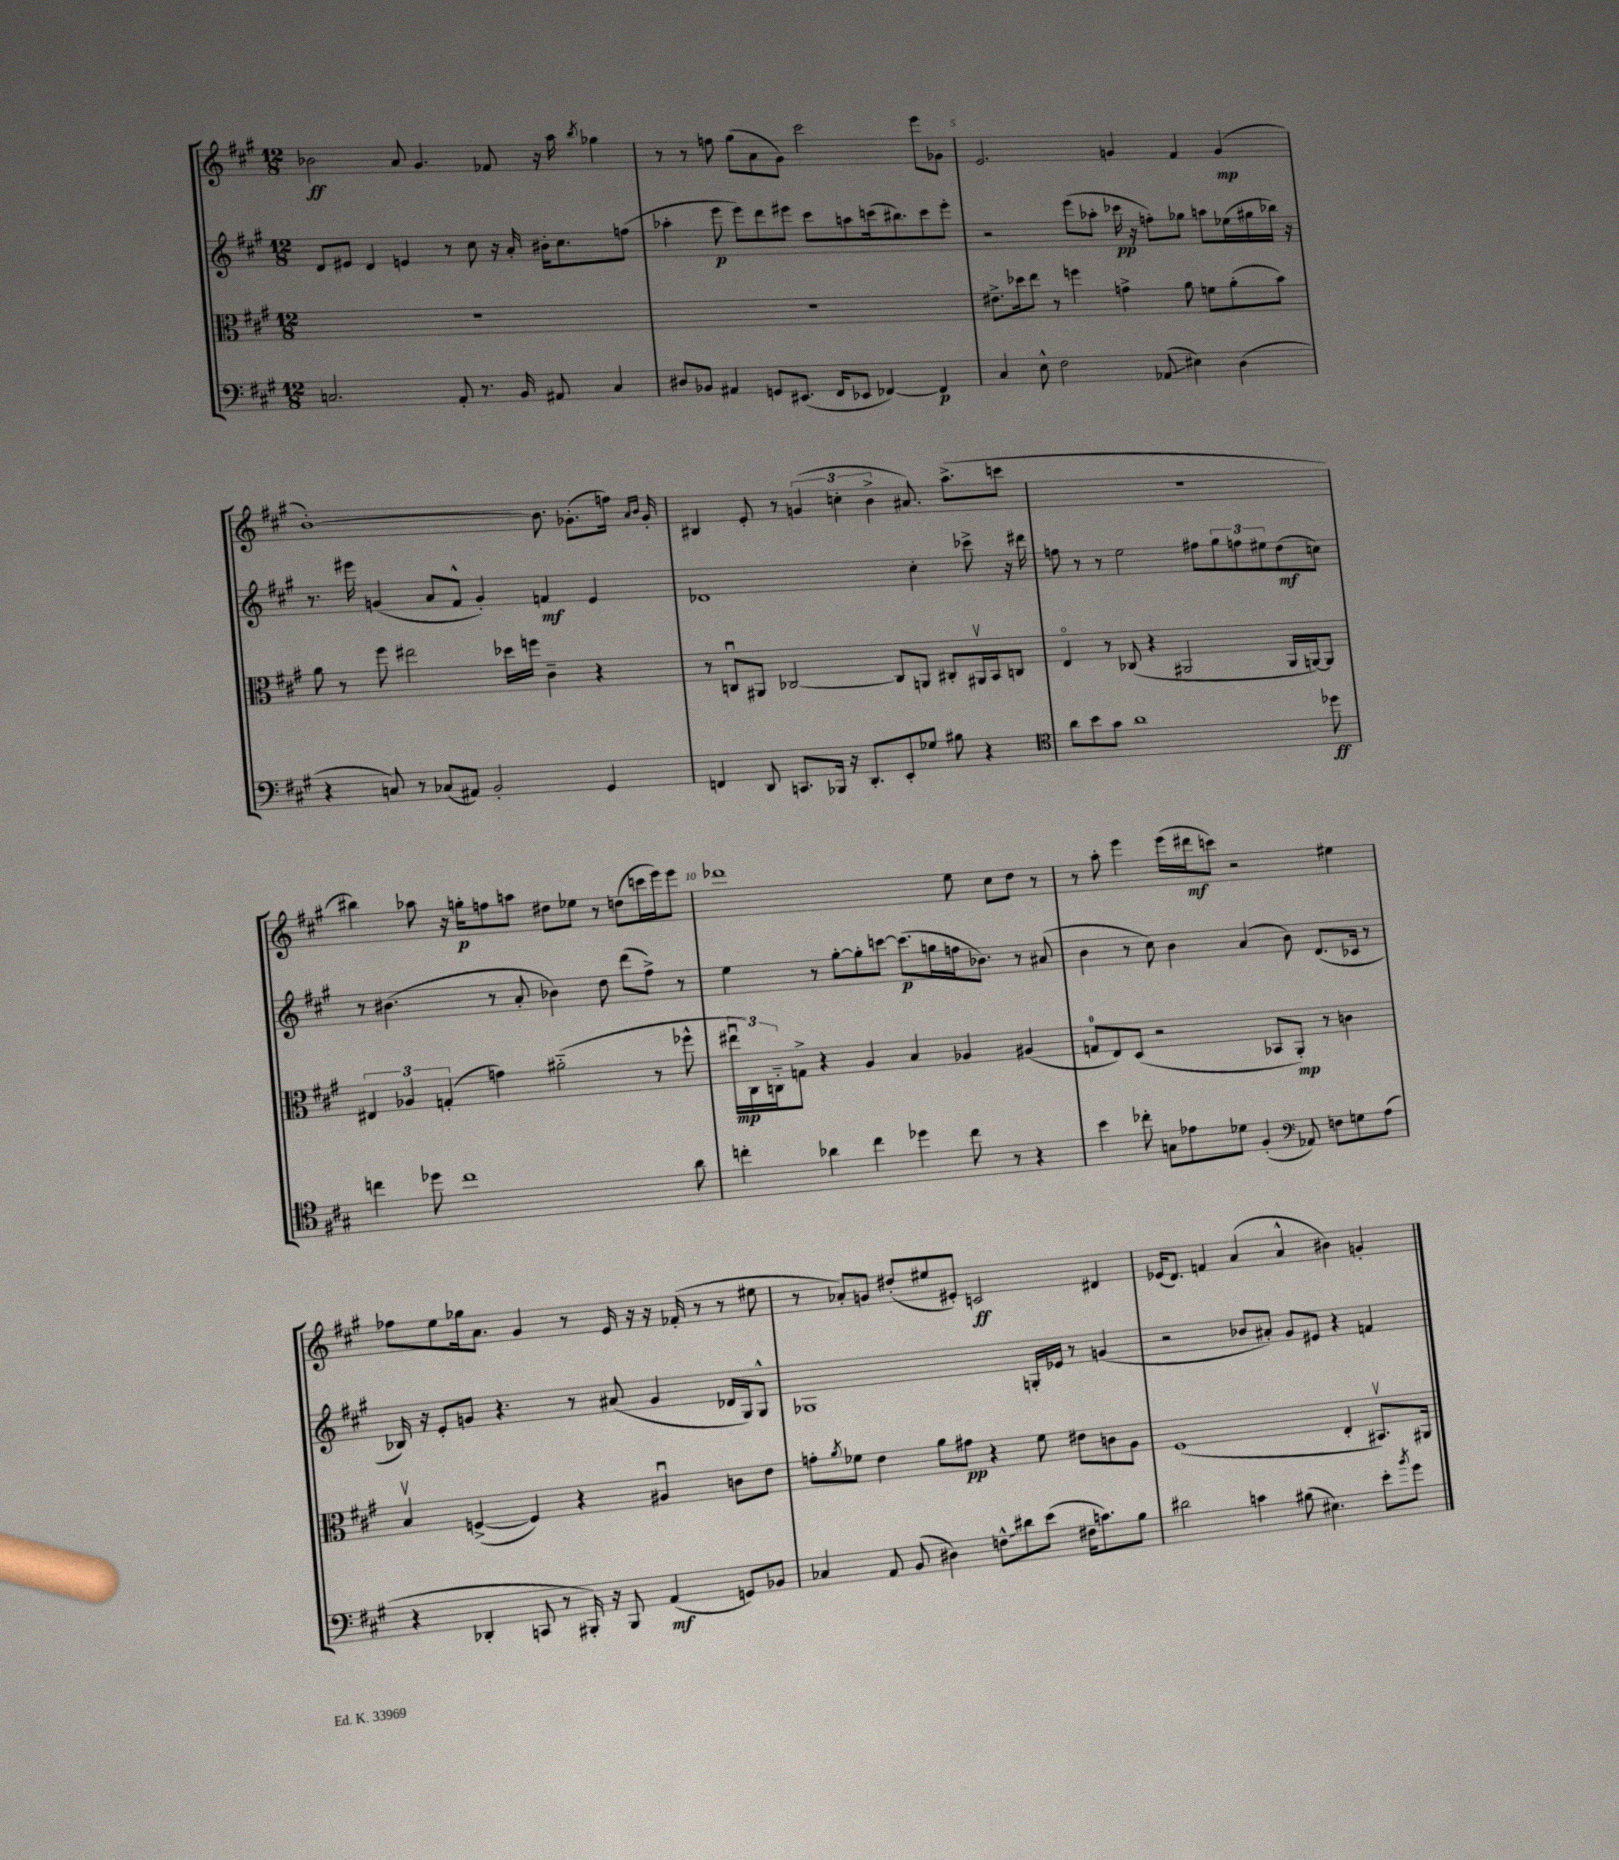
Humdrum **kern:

**kern	**kern	**kern	**kern
*staff4	*staff3	*staff2	*staff1
*clefF4	*clefC3	*clefG2	*clefG2
*k[f#c#g#]	*k[f#c#g#]	*k[f#c#g#]	*k[f#c#g#]
*M12/8	*M12/8	*M12/8	*M12/8
2.C	1.r	8d	2b-
.	.	8e#	.
.	.	4d	.
.	.	4e	8a
.	.	.	4.g#
8AA'	.	8r	.
8.r	.	8cc#	.
.	.	16r	8f-
16BB	.	16a'	.
8AA#	.	16b#'	16r
.	.	8.cc#	16aa
.	.	.	8qbb
4C	.	.	4gg-
.	.	(8ff	.
=	=	=	=
8D#	1.r	4aa-'	8r
8BB-	.	.	8r
4AA#	.	8eee	8ff
.	.	8eee)	(8gg#
8GG	.	8ddd	8a
(8.EE#	.	8eee#	8g#)
.	.	8ccc#	2ccc#
16FF#	.	.	.
8EE-	.	8aa	.
[4FF-)	.	(16ccc	.
.	.	8.bb#)	.
4FF-]	.	8ccc	8eee
.	.	8eee#'	8g-
=	=	=	=
4C#	8.e#^	2r	2.e
.	16dd-	.	.
8E^^	8ee	.	.
2F#	8r	.	.
.	4ff	(8eee	.
.	.	8aa-'	.
.	4g^	16ccc-	4g
.	.	16r	.
(8AA-	.	8ff')	.
4E#)	8a	8gg-	4f#
.	8f	8aa	.
(4D	(8a'	(16ee-	(4g
.	.	16gg#	.
.	8b)	16bb-)	.
.	.	16r	.
=	=	=	=
4r	8a	8.r	[1b')
.	8r	.	.
.	.	16eee#	.
8C)	8ff#	(4g	.
8r	2ee#	.	.
(8C-	.	8a	.
8AA#)	.	8f#^^	.
2BB'	.	4g')	.
.	16dd-	.	.
.	16ff	.	.
.	4c#~	4f	8.b]
.	.	.	(8.g-'
4GG#	4r	4e	.
.	.	.	16ff)
.	.	.	16qqa
.	.	.	16qqb
.	.	.	16g-'
=	=	=	=
4FF	8r	1d-	4B#
.	8Cu	.	.
8DD	8AA#	.	8e'
8.CC	[2C-	.	8r
.	.	.	(6g
16BBB-	.	.	.
16r	.	.	.
.	.	.	6cc'
8.DD'	.	.	.
.	.	.	6b^
8EE'	8C-]	.	.
8G-	8AA	4cc#'	8.a#)
8B#	8C#'	.	.
.	.	.	(8.aa^
4r	16AA#v	8ccc-^	.
.	16BB	.	.
.	8C	16r	8ccc
.	.	16ddd#	.
=	=	=	=
*clefC4	*	*	*
8a	4Eo	8ff	1.r
8b	.	8r	.
8g#	8r	8r	.
1a	(8C-	2ee	.
.	4r	.	.
.	2AA#	.	.
.	.	8ff#	.
.	.	12gg#	.
.	.	12ff	.
.	.	12ee#	.
.	16AA#	(8dd	.
.	[16AA)	.	.
8dd-	8AA]	8cc)	.
=	=	=	=
4cc	6E#	8r	4bb#)
.	.	(4.b#	.
.	6A-	.	.
8dd-	.	.	8aa-
.	(6G'	.	.
1cc	.	.	16r
.	.	.	16gg'
.	4g)	8r	8ff
.	.	8a'	8aa
.	(2a#'~	4b-)	8dd#
.	.	.	8ee-
.	.	8dd	8r
.	.	(8ddd	(8dd
.	8r	8ff#^)	16ccc
.	.	.	16eee)
8a	8ff-^^	8r	8eee
=	=	=	=
4cc'	24ee#u	4ee	1ddd-
.	24C#)	.	.
.	24C'~	.	.
.	8G^	.	.
4a-	4r	8r	.
.	.	[8gg#'	.
4cc	4A	8gg#']	.
.	.	[8ccc	.
4dd-	4B	(8.ccc]	.
.	.	16gg	.
8cc	4A-	16ff	8ee
.	.	8.b-)	.
8r	.	.	8cc#
4r	(4A#	8r	8dd
.	.	(8a#	8r
=	=	=	=
4b	8G	4b	8r
.	8E)	.	8aa'
8cc-'	(8D	8r	4eee
8G	2r	8cc#)	.
8e-	.	4b	(16eee
.	.	.	16ddd#
8d-	.	.	8ccc)
(4F#'	.	(4a	2r
.	8BB-	.	.
*clefF4	*	*	*
8AA-)	8AA')	8b)	.
8F	8r	(8.d	.
8G	4c	.	4ee#
.	.	16c-	.
(8A	.	8r	.
=	=	=	=
4r	4Bv	16B-)	8ff-
.	.	16r	.
.	.	8e'	8ee
4DD-'	([4F^	8g	16gg-
.	.	.	8.a
.	.	4.r	.
8CC	4F])	.	4g#
8r	.	.	.
16BBB#')	4r	8r	8r
16r	.	.	.
8BBB#	.	(8a#	16e
.	.	.	16r
(4AA	4A#u	4g	16r
.	.	.	(16f-'
.	.	.	8r
8GG)	8c	16d-	8r
.	.	16G#)	.
8BB-	8e	8G#^^	8ee#
=	=	=	=
4C-	8g'	1G-	8r
.	8qa	.	.
.	8f-	.	8a-')
8AA	4e	.	8g
(8BB	.	.	(8dd#'
4D#)	8a	.	8ee#
.	8g#	.	8e#')
8F^^	4r	.	2c
8d#	.	.	.
(8e	8f-	16G'	.
.	.	16e-	.
16F#	8e#	8r	.
8.c)	.	.	.
.	8c	(4g	4d#
8B	8A	.	.
=	=	=	=
2d#	(1F#	2r	(16e-
.	.	.	8.d)
.	.	.	4f
4c	.	8b-	(4a
.	.	8a#')	.
(8B#	.	8g#	4a^^
4.E#)	.	8e#	.
.	4E'	4r	4b#)
8e'	8.BB#v)	4f	4g'
8qb	.	.	.
8g#	.	.	.
.	16AA#	.	.
==	==	==	==
*-	*-	*-	*-
